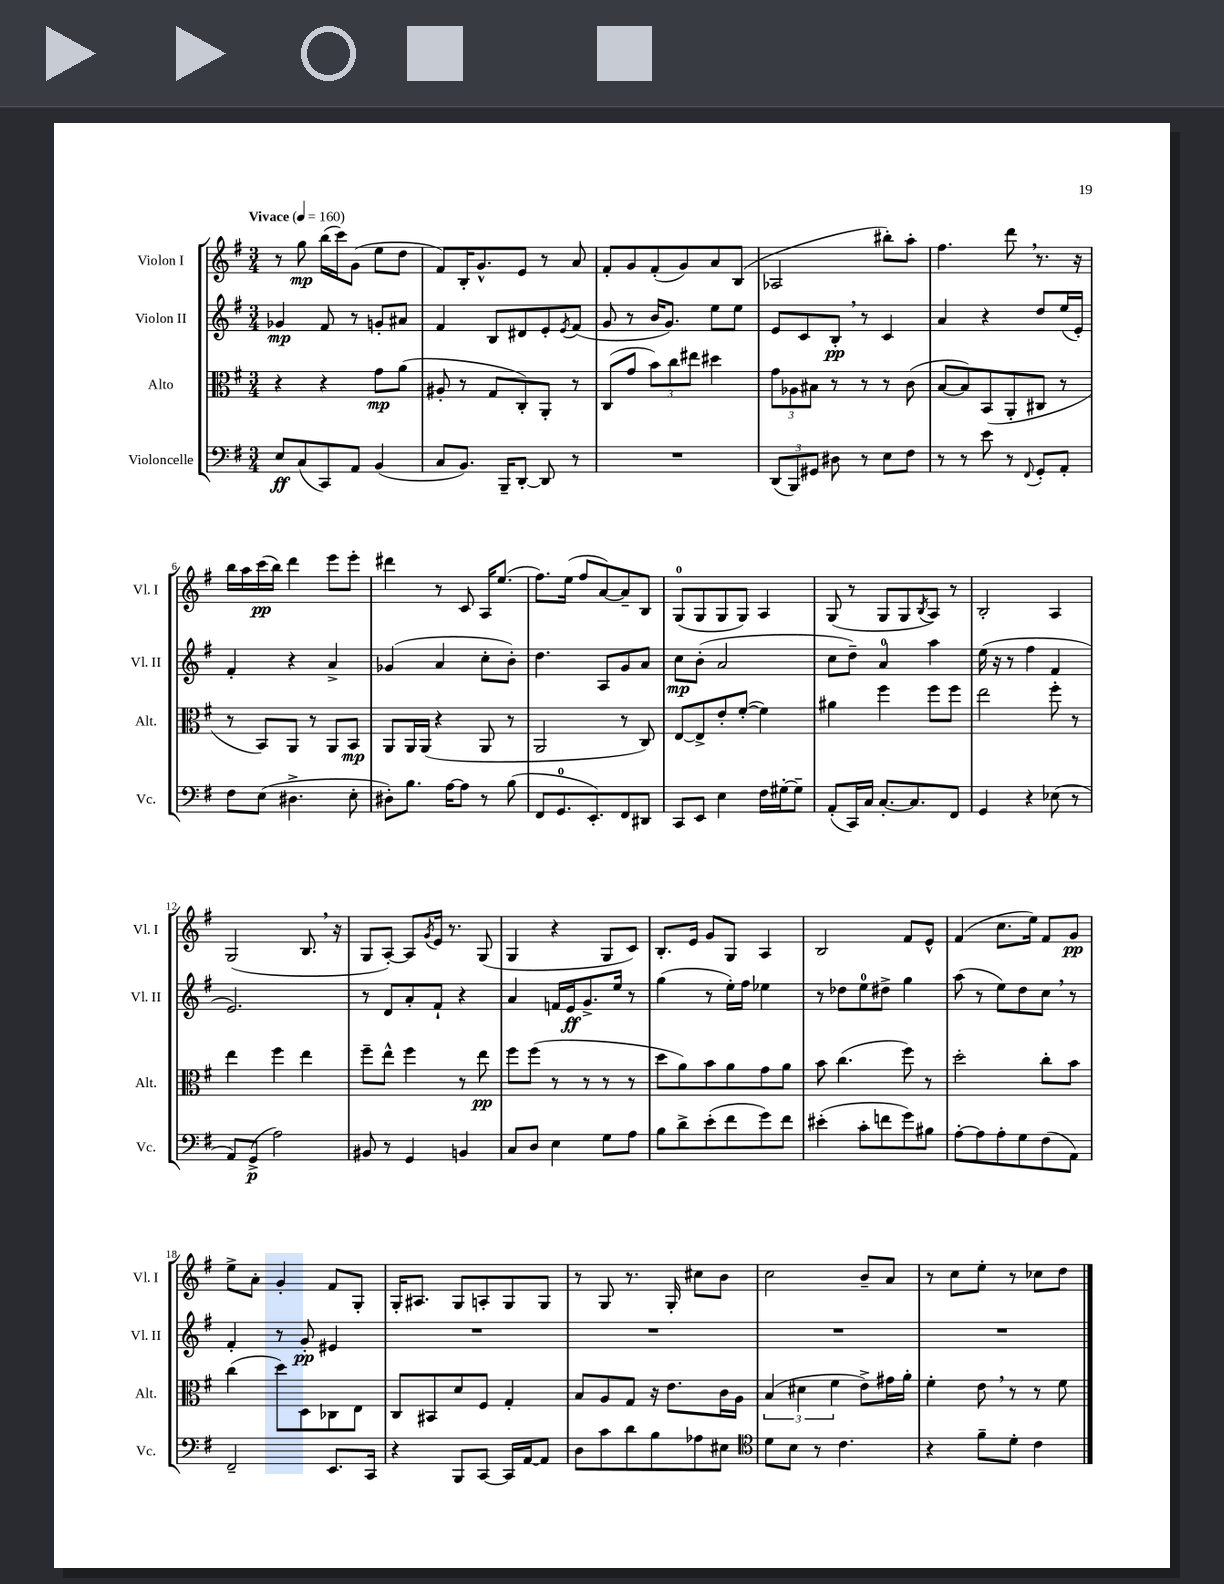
<<
\new StaffGroup <<
\new Staff = "s0" \with { instrumentName = "Violon I" shortInstrumentName = "Vl. I" } {
    \clef treble \key g \major \numericTimeSignature \time 3/4 \tempo "Vivace" 4 = 160
    r8 g''8\mp b''16( c'''16) g'8( e''8 d''8 |
    fis'8) b16-. g'8.-^ e'8 r8 a'8 |
    fis'8-. g'8 fis'8-.( g'8) a'8 b8( |
    aes2 bis''8-.) a''8-. |
    fis''4. d'''8 \breathe r8. r16 |
    b''16 a''16 c'''16\pp( b''16) d'''4 e'''8 e'''8-. |
    dis'''4 r8 c'8 a16 e''8.( |
    fis''8.) e''16( fis''8 a'8~) a'8-- b8 |
    g8-0( g8 g8 g8) a4 |
    g8( r8 g8 g8 \acciaccatura { b8 } a8) r8 |
    b2-. a4 |
    g2( b8. \breathe r16 |
    g8 a8~-.) a8 \acciaccatura { g'8 } e'16 r8. g8( |
    g4 r4 g8 c'8) |
    b8.-. e'16 g'8 g8 a4 |
    b2 fis'8 e'8-^ |
    fis'4( c''8. e''16) fis'8 g'8\pp |
    e''8-> a'8-. g'4-. fis'8 g8-. |
    g16-. ais8. g8 a8-. g8 g8 |
    r8 g8 r8. g16-. cis''8 b'8 |
    c''2 b'8-- a'8 |
    r8 c''8 e''8-. r8 ces''8 d''8 \bar "|." |
}
\new Staff = "s1" \with { instrumentName = "Violon II" shortInstrumentName = "Vl. II" } {
    \clef treble \key g \major \numericTimeSignature \time 3/4
    ges'4\mp fis'8 r8 g'8-. ais'8 |
    fis'4 b8 dis'8 e'8-. \acciaccatura { e'8 } fis'8( |
    g'8 r8 b'16 g'8.) e''8 e''8 |
    e'8 c'8 b8-.\pp \breathe r8 c'4 |
    a'4 r4 d''8 e''16( e'16-.) |
    fis'4-. r4 a'4-> |
    ges'4( a'4 c''8-. b'8-.) |
    d''4. a8 g'8 a'8 |
    c''8\mp b'8-.( a'2 |
    c''8 d''8--) a'4-0 a''4 |
    e''16( r16 r8 fis''4 fis'4 |
    e'2.) |
    r8 d'8 a'8-. fis'8-! r4 |
    a'4 f'16 e'16\ff g'8.-> e''16 r8 |
    g''4( r8 e''16-.) fis''16 ees''4 |
    r8 des''8 e''8-0 dis''8-> g''4 |
    a''8( r8 e''8) d''8 c''8 \breathe r8 |
    fis'4-. r8 g'8-.\pp eis'4 |
    R2. |
    R2. |
    R2. |
    R2. \bar "|." |
}
\new Staff = "s2" \with { instrumentName = "Alto" shortInstrumentName = "Alt." } {
    \clef alto \key g \major \numericTimeSignature \time 3/4
    r4 r4 g'8\mp a'8( |
    ais8-. r8 g8 c8-.) a,8-. r8 |
    c8( g'8 \tuplet 3/2 { b'8) c''8 eis''8 } dis''4 |
    \tuplet 3/2 { g'8 aes8 bis8 } r8 r8 r8 c'8( |
    b8~ b8) b,8( a,8-. cis8 r8 |
    r8 b,8) a,8 r8 a,8 b,8\mp |
    a,8 a,16 a,16( r4 a,8 r8 |
    a,2 r8 c8) |
    e8~ e8-> e'8-. fis'8~-.( fis'4) |
    ais'4 fis''4 fis''8 fis''8 |
    e''2 fis''8-. r8 |
    e''4 fis''4 e''4 |
    fis''8-- e''8-^ fis''4 r8 e''8\pp |
    fis''8 fis''8( r8 r8 r8 r8 |
    d''8 a'8) b'8 a'8 g'8 a'8 |
    b'8 c''4.( fis''8) r8 |
    d''2-. c''8-. b'8 |
    c''4( d''8) d8 ces8 e8 |
    c8 bis,8 d'8 fis8 g4-. |
    b8 a8 g8 r16 e'8. c'16 a16 |
    \tuplet 3/2 { b4( dis'4 fis'4 } e'8->) gis'16 a'16-. |
    fis'4-. e'8 \breathe r8 r8 fis'8 \bar "|." |
}
\new Staff = "s3" \with { instrumentName = "Violoncelle" shortInstrumentName = "Vc." } {
    \clef bass \key g \major \numericTimeSignature \time 3/4
    e8\ff c8( c,8) a,8 b,4( |
    c8 b,8.) b,,16-- d,8~-. d,8 r8 |
    R2. |
    \tuplet 3/2 { d,8( b,,8) gis,8 } dis8 r8 e8 fis8 |
    r8 r8 e'8 r8 \appoggiatura { fis,8 } g,8-. a,8-. |
    fis8 e8( dis4.-> e8-. |
    dis8-.) b8. a16~ a8 r8 b8( |
    fis,8 g,8.-0 e,8.-.) fis,8 dis,8 |
    c,8 e,8 e4 fis16 gis16~-. gis8-- |
    a,8-.( c,16) c16 c8.~-. c8. fis,8 |
    g,4 r4 ees8( r8 |
    a,8) g,8->\p( a2) |
    bis,8 r8 g,4 b,4 |
    c8 d8 e4 g8 a8 |
    b8 d'8-> e'8-.( fis'8 g'8) fis'8 |
    eis'4-.( c'8-. f'8 g'8) bis8 |
    a8~-. a8 a8-. g8 fis8( a,8) |
    fis,2-- e,8. c,16 |
    r4 b,,8 c,8~ c,16 a,16~ a,8 |
    d8 c'8 d'8 b8 aes8 eis8 |
    \clef tenor d'8 b8 r8 c'4. |
    r4 fis'8-- d'8-. c'4 \bar "|." |
}
>>
>>
